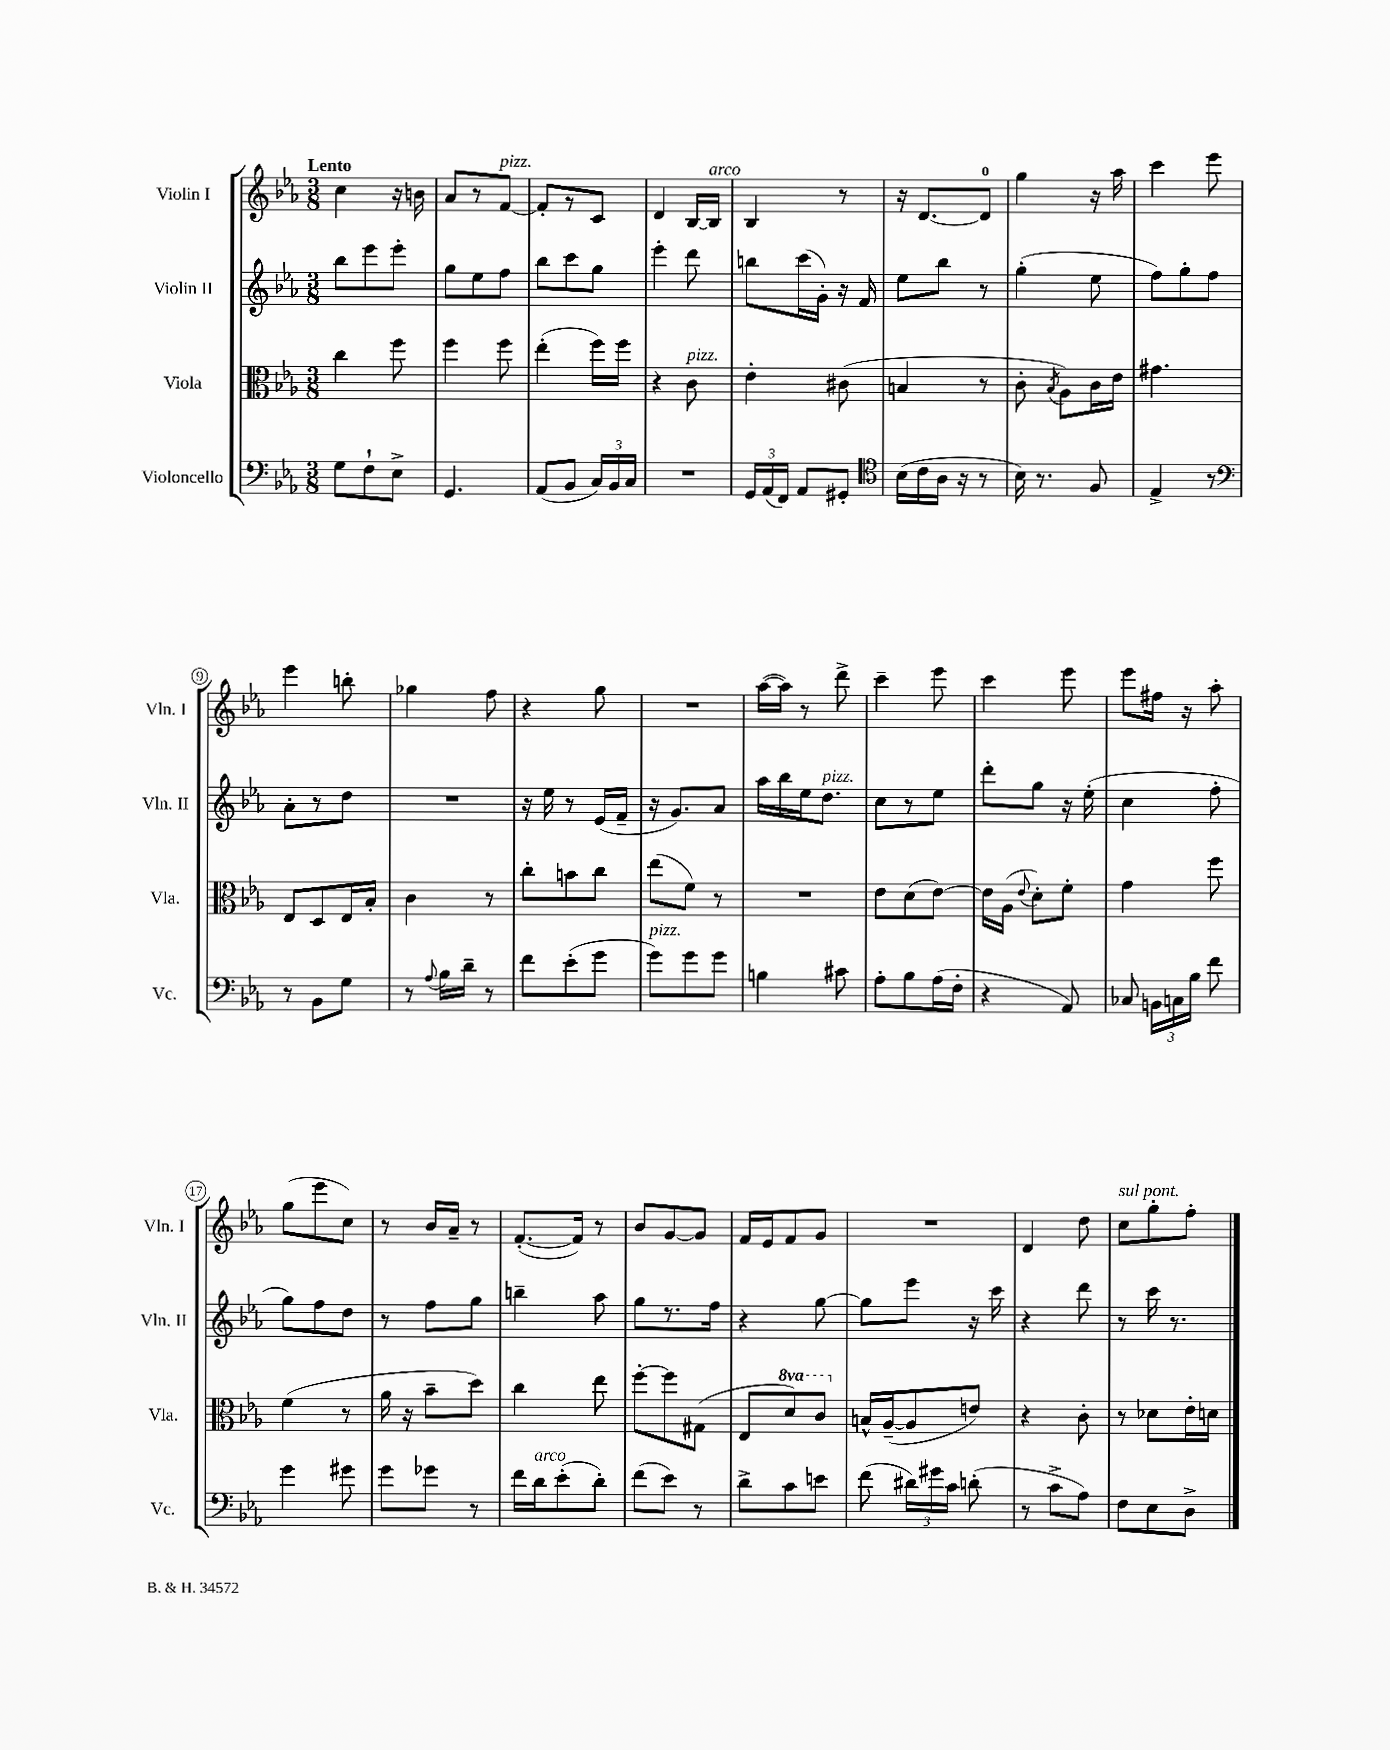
<<
\new StaffGroup <<
\new Staff = "s0" \with { instrumentName = "Violin I" shortInstrumentName = "Vln. I" } {
    \clef treble \key ees \major \numericTimeSignature \time 3/8 \tempo "Lento"
    \autoBeamOff c''4 r16 b'16 |
    aes'8[ r8 f'8]~^\markup { \italic "pizz." } |
    f'8[-. r8 c'8] |
    d'4 bes16[~ bes16]^\markup { \italic "arco" } |
    bes4 r8 |
    r16 d'8.[~ d'8]-0 |
    g''4 r16 aes''16 |
    c'''4 ees'''8 |
    ees'''4 b''8-. |
    ges''4 f''8 |
    r4 g''8 |
    R4. |
    aes''16[~( aes''16]) r8 d'''8-> |
    c'''4-- ees'''8 |
    c'''4 ees'''8 |
    ees'''8[ fis''16] r16 aes''8-. |
    g''8[( ees'''8 c''8]) |
    r8 bes'16[ aes'16]-- r8 |
    f'8.[~-.( f'16]) r8 |
    bes'8[ g'8~ g'8] |
    f'16[ ees'16 f'8 g'8] |
    R4. |
    d'4 d''8 |
    c''8[^\markup { \italic "sul pont." } g''8-. f''8]-. \bar "|." |
}
\new Staff = "s1" \with { instrumentName = "Violin II" shortInstrumentName = "Vln. II" } {
    \clef treble \key ees \major \numericTimeSignature \time 3/8
    \autoBeamOff bes''8[ ees'''8 ees'''8]-. |
    g''8[ ees''8 f''8] |
    bes''8[ c'''8 g''8] |
    ees'''4-. d'''8 |
    b''8[ c'''16( g'16]-.) r16 f'16 |
    ees''8[ bes''8] r8 |
    g''4-.( ees''8 |
    f''8[) g''8-. f''8] |
    aes'8[-. r8 d''8] |
    R4. |
    r16 ees''16 r8 ees'16[( f'16]-- |
    r16 g'8.[) aes'8] |
    aes''16[ bes''16 ees''16 d''8.]^\markup { \italic "pizz." } |
    c''8[ r8 ees''8] |
    d'''8[-. g''8] r16 ees''16-.( |
    c''4 f''8-. |
    g''8[) f''8 d''8] |
    r8 f''8[ g''8] |
    b''4-- aes''8 |
    g''8[ r8. f''16] |
    r4 g''8~ |
    g''8[ ees'''8] r16 c'''16 |
    r4 d'''8 |
    r8 c'''16 r8. \bar "|." |
}
\new Staff = "s2" \with { instrumentName = "Viola" shortInstrumentName = "Vla." } {
    \clef alto \key ees \major \numericTimeSignature \time 3/8 \set Staff.ottavationMarkups = #ottavation-simple-ordinals
    \autoBeamOff c''4 f''8 |
    f''4 f''8 |
    ees''4-.( f''16[) f''16] |
    r4 c'8^\markup { \italic "pizz." } |
    ees'4-. cis'8( |
    b4 r8 |
    c'8-. \acciaccatura { bes8 } aes8[) c'16 ees'16] |
    gis'4. |
    ees8[ d8 ees16 bes16]-. |
    c'4 r8 |
    c''8[-. b'8 c''8] |
    ees''8[( f'8]) r8 |
    R4. |
    ees'8[ d'8( ees'8]~) |
    ees'16[ aes16]( \appoggiatura { ees'8 } d'8[-.) f'8]-. |
    g'4 f''8 |
    f'4( r8 |
    aes'16 r16 bes'8[-- d''8]) |
    c''4 ees''8 |
    f''8[~-. f''8 gis8]( |
    ees8[ \ottava #1 d''8) c''8] \ottava #0 |
    b16[-^ aes16~--( aes8 e'8]) |
    r4 c'8-. |
    r8 des'8[ ees'16-. d'16] \bar "|." |
}
\new Staff = "s3" \with { instrumentName = "Violoncello" shortInstrumentName = "Vc." } {
    \clef bass \key ees \major \numericTimeSignature \time 3/8
    \autoBeamOff g8[ f8-! ees8]-> |
    g,4. |
    aes,8[( bes,8] \tuplet 3/2 { c16[) bes,16 c16] } |
    R4. |
    \tuplet 3/2 { g,16[ aes,16( f,16]) } aes,8[ gis,8]-. |
    \clef tenor bes16[( c'16 aes16] r16 r8 |
    bes16) r8. f8 |
    ees4-> r8 |
    \clef bass r8 bes,8[ g8] |
    r8 \appoggiatura { aes8 } bes16[ d'16]-- r8 |
    f'8[ ees'8-.( g'8] |
    g'8[^\markup { \italic "pizz." }) g'8 g'8] |
    b4 cis'8 |
    aes8[-. bes8 aes16( f16]-. |
    r4 aes,8) |
    ces8 \tuplet 3/2 { b,16[ c16 bes16] } f'8 |
    g'4 gis'8 |
    g'8[ ges'8] r8 |
    f'16[ d'16^\markup { \italic "arco" } ees'8-.( d'8]-.) |
    f'8[( ees'8]) r8 |
    d'8[-> c'8 e'8] |
    f'8( \tuplet 3/2 { dis'16[) gis'16 c'16] } d'8-.( |
    r8 c'8[-> aes8]) |
    f8[ ees8 d8]-> \bar "|." |
}
>>
>>
\layout { \context { \Score \override BarNumber.stencil = #(make-stencil-circler 0.1 0.3 ly:text-interface::print) } }
